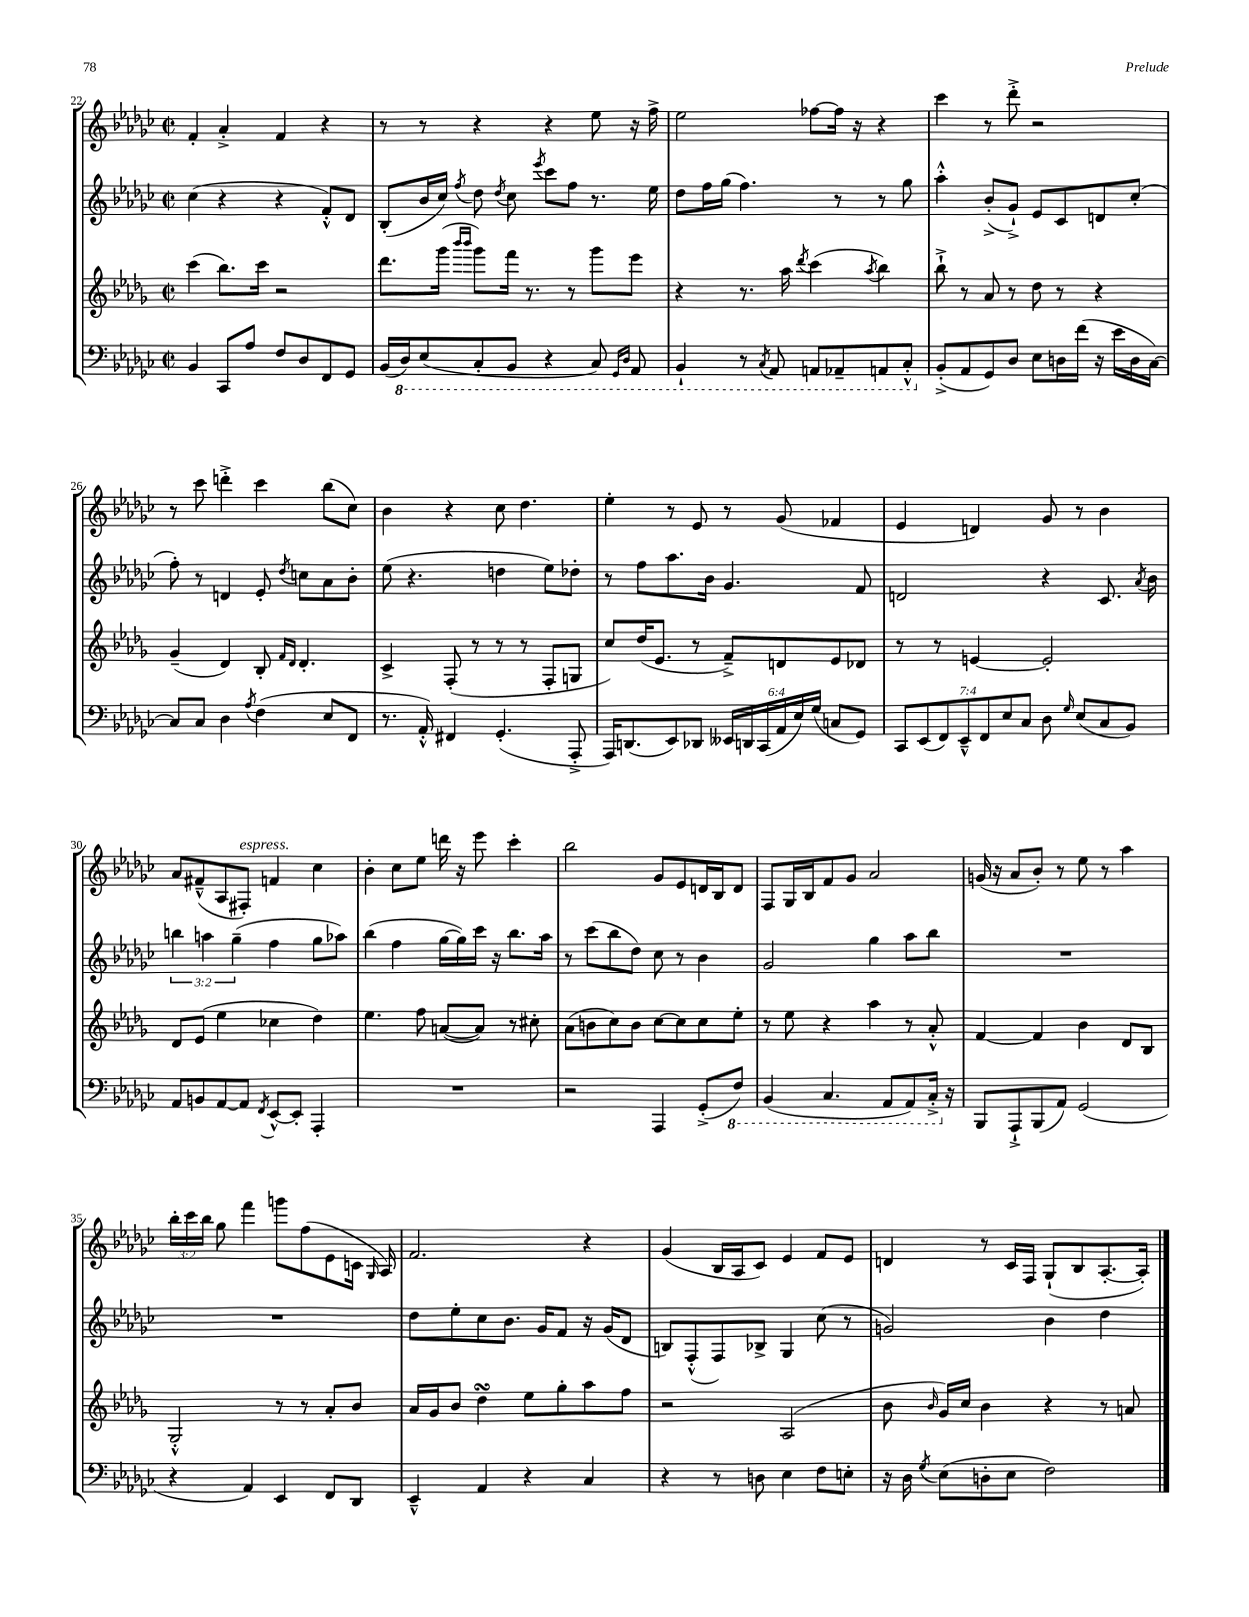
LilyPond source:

<<
\new StaffGroup <<
\new Staff = "s0" {
    \clef treble \key ges \major \defaultTimeSignature \time 2/2 \override Staff.TupletNumber.text = #tuplet-number::calc-fraction-text
    \autoBeamOff f'4-. aes'4-.-> f'4 r4 |
    r8 r8 r4 r4 ees''8 r16 f''16-> |
    ees''2 fes''8[~ fes''16] r16 r4 |
    ces'''4 r8 des'''8-.-> r2 |
    r8 ces'''8 d'''4-.-> ces'''4 bes''8[( ces''8]) |
    bes'4 r4 ces''8 des''4. |
    ees''4-. r8 ees'8 r8 ges'8( fes'4 |
    ees'4 d'4) ges'8 r8 bes'4 |
    aes'8[ fis'8---^( aes8 fis8]-.^\markup { \italic "espress." }) f'4 ces''4 |
    bes'4-. ces''8[ ees''8] d'''16 r16 ees'''8 ces'''4-. |
    bes''2 ges'8[ ees'8 d'16 bes16 d'8] |
    f8[ ges16 bes16 f'8 ges'8] aes'2 |
    g'16( r16 aes'8[ bes'8]-.) r8 ees''8 r8 aes''4 |
    \tuplet 3/2 { bes''16[-. ces'''16 bes''16] } ges''8 f'''4 g'''8[ f''8( ees'8 c'16] \grace { ges16 } aes16) |
    f'2. r4 |
    ges'4( bes16[ aes16 ces'8]) ees'4 f'8[ ees'8] |
    d'4 r8 ces'16[ f16] ges8[-!( bes8 aes8.~-. aes16]-.) \bar "|." |
}
\new Staff = "s1" {
    \clef treble \key ges \major \defaultTimeSignature \time 2/2 \override Staff.TupletNumber.text = #tuplet-number::calc-fraction-text
    \autoBeamOff ces''4( r4 r4 f'8[-.-^) des'8] |
    bes8[-.( bes'16 ces''16]) \acciaccatura { f''8 } des''8 \acciaccatura { des''8 } ces''8 \acciaccatura { ees'''8 } ces'''8[ f''8] r8. ees''16 |
    des''8[ f''16 ges''16]( f''4.) r8 r8 ges''8 |
    aes''4-.-^ bes'8[-.->( ges'8]-!->) ees'8[ ces'8 d'8 ces''8]-.( |
    f''8-.) r8 d'4 ees'8-. \acciaccatura { des''8 } c''8[ aes'8 bes'8]-. |
    ees''8( r4. d''4 ees''8[) des''8]-. |
    r8 f''8[ aes''8. bes'16] ges'4. f'8 |
    d'2 r4 ces'8. \acciaccatura { aes'8 } bes'16 |
    \tuplet 3/2 { b''4 a''4 ges''4--( } f''4 ges''8[ aes''8]) |
    bes''4( f''4 ges''16[~ ges''16) ces'''16] r16 bes''8.[ aes''16] |
    r8 ces'''8[( bes''8 des''8]) ces''8 r8 bes'4 |
    ges'2 ges''4 aes''8[ bes''8] |
    R1 |
    R1 |
    des''8[ ees''8-. ces''8 bes'8.] ges'16[ f'8] r16 ges'16[( des'8] |
    b8[) f8-.-^( f8) bes8]-> ges4 ces''8( r8 |
    g'2) bes'4 des''4 \bar "|." |
}
\new Staff = "s2" {
    \clef treble \key des \major \defaultTimeSignature \time 2/2
    \autoBeamOff c'''4( bes''8.[) c'''16] r2 |
    des'''8.[ ges'''16]( \grace { bes'''16[ bes'''16] } ges'''8[) f'''16] r8. r8 ges'''8[ ees'''8] |
    r4 r8. aes''16 \acciaccatura { des'''8 } c'''4( \acciaccatura { aes''8 } bes''4) |
    bes''8-!-> r8 aes'8 r8 des''8 r8 r4 |
    ges'4--( des'4) bes8-. \grace { f'16[ des'16] } des'4.-. |
    c'4-> f8-.( r8 r8 r8 f8[-. g8] |
    c''8[) des''16( ees'8.] r8 f'8[--->) d'8 ees'8 des'8] |
    r8 r8 e'4~ e'2-. |
    des'8[ ees'8]( ees''4 ces''4 des''4) |
    ees''4. f''8 a'8[~( a'8]) r8 cis''8-. |
    aes'8[( b'8 c''8) b'8] c''8[~ c''8 c''8 ees''8]-. |
    r8 ees''8 r4 aes''4 r8 aes'8-.-^ |
    f'4~ f'4 bes'4 des'8[ bes8] |
    ges2-.-^ r8 r8 aes'8[-. bes'8] |
    aes'16[ ges'16 bes'8] des''4\turn ees''8[ ges''8-. aes''8 f''8] |
    r2 aes2( |
    bes'8 \grace { bes'16 } ges'16[) c''16] bes'4 r4 r8 a'8 \bar "|." |
}
\new Staff = "s3" {
    \clef bass \key ges \major \defaultTimeSignature \time 2/2 \override Staff.TupletNumber.text = #tuplet-number::calc-fraction-text
    \autoBeamOff bes,4 ces,8[ aes8] f8[ des8 f,8 ges,8] |
    bes,16[( \ottava #-1 des,16) ees,8( ces,8-. bes,,8] r4 ces,8) \grace { ges,,16[ des,16] } aes,,8 |
    bes,,4-! r8 \acciaccatura { ces,8 } aes,,8 a,,8[ aes,,8-- a,,8 ces,8]-.-^ \ottava #0 |
    bes,8[-.->( aes,8 ges,8) des8] ees8[ d16 f'16]( r16 ees'16[ d16 ces16]~) |
    ces8[ ces8] des4 \acciaccatura { aes8 } f4( ees8[ f,8] |
    r8. aes,16-.-^) fis,4 ges,4.-.( aes,,8-.-> |
    aes,,16[) d,8.( ees,8) des,8] \tuplet 6/4 { eeses,16[ d,16 ces,16( aes,16 ees16) ges16]( } c8[ ges,8]) |
    \tuplet 7/4 { ces,8[ ees,8( f,8) ees,8---^ f,8 ees8 ces8] } des8 \grace { ges16 } ees8[( ces8 bes,8]) |
    aes,8[ b,8 aes,8~ aes,8] \acciaccatura { f,8 } ees,8[~-^ ees,8]-. aes,,4-. |
    R1 |
    r2 aes,,4 ges,8[-.->( \ottava #-1 f,8]) |
    bes,,4( ces,4. aes,,8[ aes,,8) ces,16]-.-> \ottava #0 r16 |
    bes,,8[ aes,,8-!-> bes,,8( aes,8]) ges,2( |
    r4 aes,4) ees,4 f,8[ des,8] |
    ees,4---^ aes,4 r4 ces4 |
    r4 r8 d8 ees4 f8[ e8]-. |
    r16 des16 \acciaccatura { ges8 } ees8[( d8-. ees8] f2) \bar "|." |
}
>>
>>
\layout { \context { \Score currentBarNumber = #22 } }
